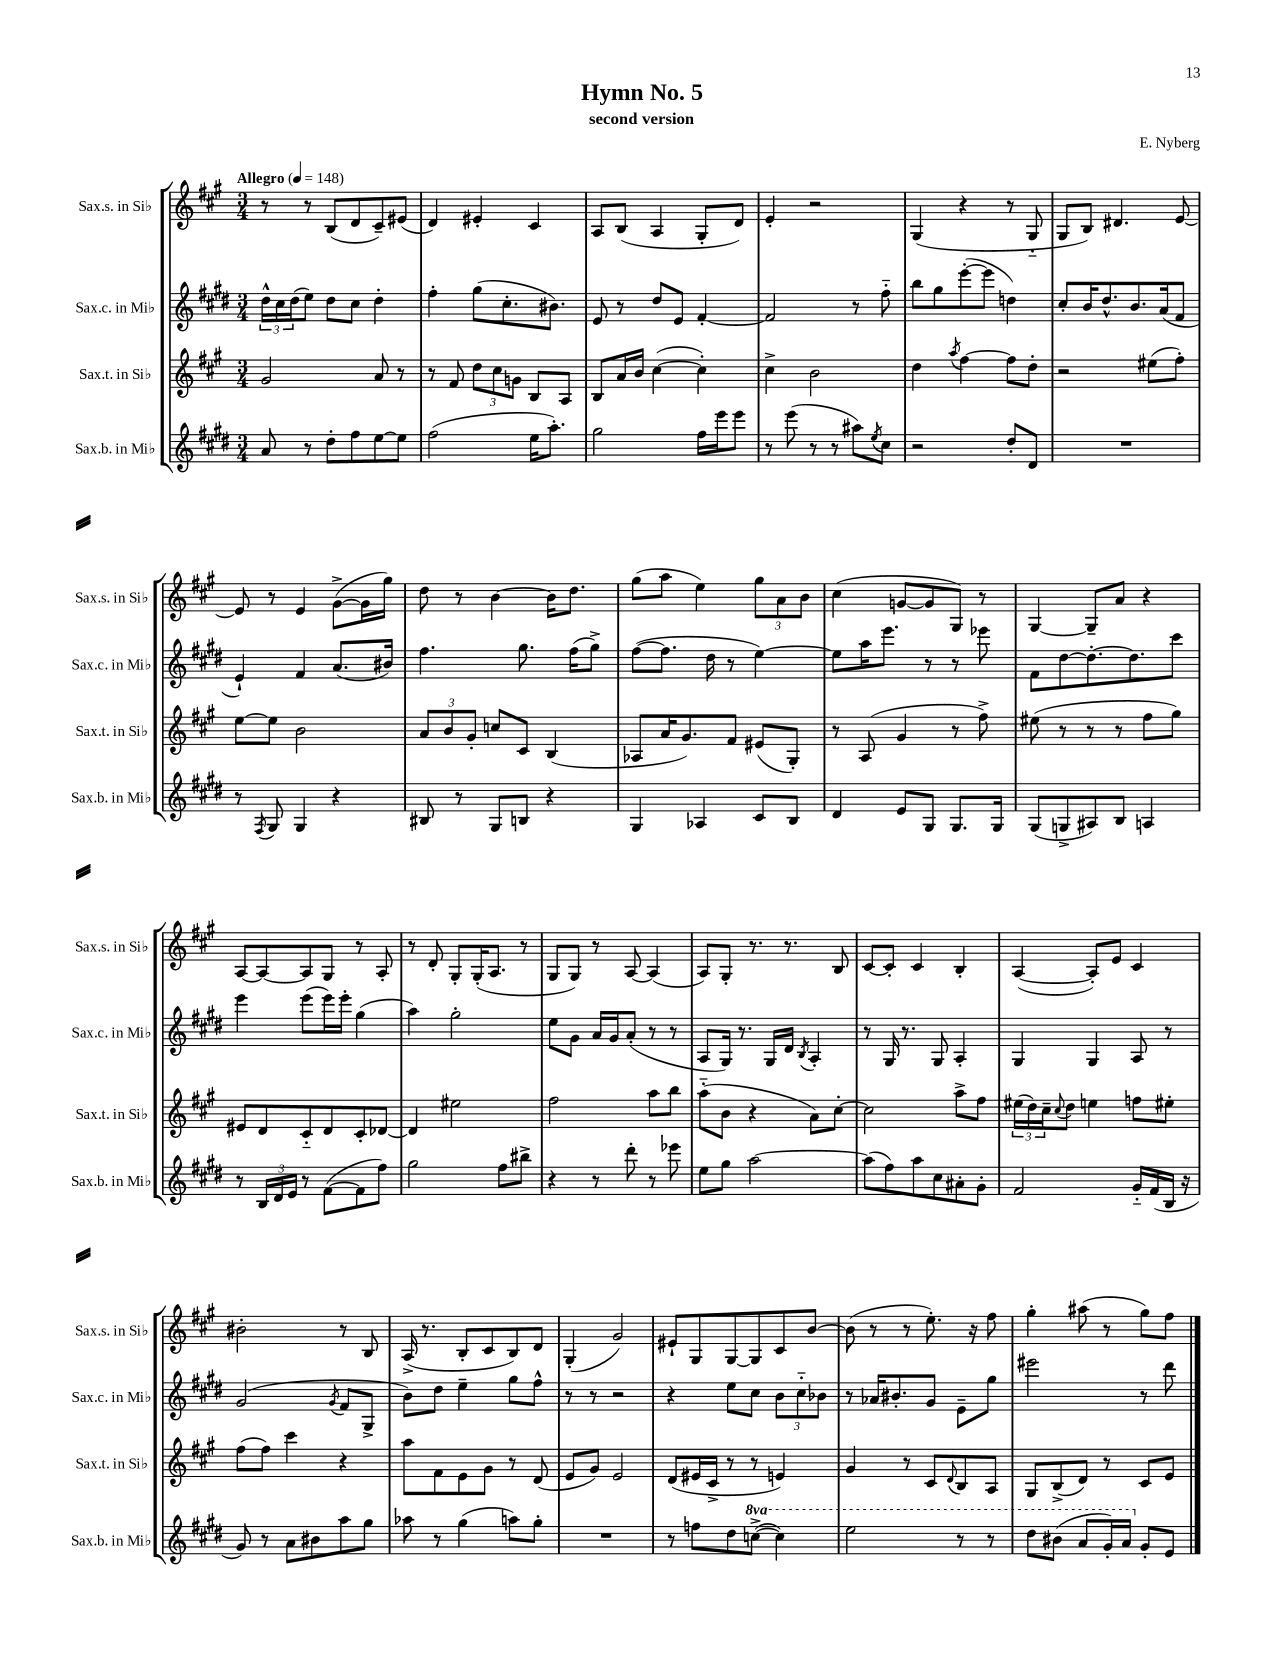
\header { title = "Hymn No. 5" composer = "E. Nyberg" subtitle = "second version" }
<<
\new StaffGroup <<
\new Staff = "s0" \with { instrumentName = "Sax.s. in Sib" shortInstrumentName = "Sax.s. in Sib" } {
    \clef treble \key a \major \numericTimeSignature \time 3/4 \tempo "Allegro" 4 = 148
    r8 r8 b8( d'8 cis'8--) eis'8( |
    d'4) eis'4-. cis'4 |
    a8 b8( a4 gis8-. d'8) |
    e'4-. r2 |
    gis4( r4 r8 gis8-_ |
    gis8 b8) dis'4. e'8~ |
    e'8 r8 e'4 gis'8~->( gis'16 gis''16) |
    d''8 r8 b'4~ b'16 d''8. |
    gis''8( a''8 e''4) \tuplet 3/2 { gis''8 a'8 b'8 } |
    cis''4( g'8~ g'8 gis8) r8 |
    gis4~ gis8-- a'8 r4 |
    a8~ a8~ a8 gis8 r8 a8-. |
    r8 d'8-. gis8-. gis16-.( a8. r8 |
    gis8 gis8) r8 a8~ a4( |
    a8) gis8-. r8. r8. b8 |
    cis'8~ cis'8-. cis'4 b4-. |
    a4~( a8-.) e'8 cis'4 |
    bis'2-. r8 b8 |
    a16->( r8. b8-. cis'8 b8) d'8 |
    gis4-.( gis'2) |
    eis'8-! gis8 gis8~ gis8 cis'8 b'8~ |
    b'8( r8 r8 e''8.-.) r16 fis''8 |
    gis''4-. ais''8( r8 gis''8) fis''8 \bar "|." |
}
\new Staff = "s1" \with { instrumentName = "Sax.c. in Mib" shortInstrumentName = "Sax.c. in Mib" } {
    \clef treble \key e \major \numericTimeSignature \time 3/4
    \tuplet 3/2 { dis''16-^ cis''16 dis''16( } e''8) dis''8 cis''8 dis''4-. |
    fis''4-. gis''8( cis''8.-. bis'8.) |
    e'8 r8 dis''8 e'8 fis'4~-. |
    fis'2 r8 fis''8-_ |
    b''8 gis''8 e'''8~-.( e'''8 d''4) |
    cis''8-. b'16 dis''8.-^ b'8. a'16( fis'8 |
    e'4-!) fis'4 a'8.( bis'16) |
    fis''4. gis''8. fis''16( gis''8->) |
    fis''8~( fis''8. dis''16 r8 e''4~) |
    e''8 a''16 e'''8. r8 r8 ees'''8 |
    fis'8 dis''8~ dis''8.~-. dis''8. cis'''8 |
    e'''4 e'''8( e'''16) e'''16-. gis''4( |
    a''4) gis''2-. |
    e''8 gis'8 a'16 gis'16 a'8-.( r8 r8 |
    a8 gis16) r8. gis16 dis'16 \acciaccatura { b8 } a4-. |
    r8 gis16 r8. gis8 a4-. |
    gis4 gis4 a8 r8 |
    gis'2( \acciaccatura { gis'8 } fis'8 gis8-> |
    b'8) dis''8 e''4-- gis''8 fis''8-^ |
    r8 r8 r2 |
    r4 e''8 cis''8 \tuplet 3/2 { b'8 cis''8-_ bes'8 } |
    r8 aes'16 bis'8.-. gis'8 e'8-- gis''8 |
    eis'''2 r8 dis'''8 \bar "|." |
}
\new Staff = "s2" \with { instrumentName = "Sax.t. in Sib" shortInstrumentName = "Sax.t. in Sib" } {
    \clef treble \key a \major \numericTimeSignature \time 3/4
    gis'2 a'8 r8 |
    r8 fis'8 \tuplet 3/2 { d''8 cis''8 g'8 } b8 a8 |
    b8 a'16 b'16 cis''4~( cis''4-.) |
    cis''4-> b'2 |
    d''4 \acciaccatura { a''8 } fis''4~ fis''8 d''8-. |
    r2 eis''8( fis''8-.) |
    e''8~ e''8 b'2 |
    \tuplet 3/2 { a'8 b'8 gis'8-. } c''8 cis'8 b4( |
    aes8 a'16 gis'8.) fis'8 eis'8( gis8-.) |
    r8 a8( gis'4 r8 fis''8->) |
    eis''8( r8 r8 r8 fis''8 gis''8) |
    eis'8 d'8 cis'8-_ d'8 cis'8-. des'8~ |
    des'4 eis''2 |
    fis''2 a''8 b''8 |
    a''8-_( b'8 r4 a'8) cis''8~-. |
    cis''2 a''8-> fis''8 |
    \tuplet 3/2 { eis''16( d''16) cis''16-- } \appoggiatura { cis''8 } d''8 e''4 f''8 eis''8-. |
    fis''8( fis''8) cis'''4 r4 |
    a''8 fis'8 e'8 gis'8 r8 d'8( |
    e'8 gis'8) e'2 |
    d'8( eis'16 cis'16-> r8 r8 e'4) |
    gis'4 r8 cis'8 \appoggiatura { d'8 } b8 a8 |
    gis8 b8->( d'8) r8 cis'8 e'8 \bar "|." |
}
\new Staff = "s3" \with { instrumentName = "Sax.b. in Mib" shortInstrumentName = "Sax.b. in Mib" } {
    \clef treble \key e \major \numericTimeSignature \time 3/4 \set Staff.ottavationMarkups = #ottavation-simple-ordinals
    a'8 r8 dis''8-. fis''8 e''8~ e''8 |
    fis''2( e''16 a''8.-.) |
    gis''2 fis''16 e'''16 e'''8 |
    r8 e'''8( r8 r8 ais''8) \acciaccatura { e''8 } cis''8 |
    r2 dis''8-. dis'8 |
    R2. |
    r8 \acciaccatura { fis8 } gis8 gis4 r4 |
    bis8 r8 gis8 b8 r4 |
    gis4 aes4 cis'8 b8 |
    dis'4 e'8 gis8 gis8. gis16 |
    gis8( g8-> ais8) b8 a4 |
    r8 \tuplet 3/2 { b16 dis'16 e'16 } r8 fis'8~( fis'8 fis''8) |
    gis''2 fis''8 bis''8-> |
    r4 r8 dis'''8-. r8 ees'''8 |
    e''8 gis''8 a''2~ |
    a''8( fis''8) a''8 cis''8 ais'8-. gis'8-. |
    fis'2 gis'16-_ fis'16( b16 r16 |
    gis'8) r8 a'8 bis'8 a''8 gis''8 |
    aes''8 r8 gis''4( a''8) gis''8-. |
    R2. |
    r8 f''8 dis''8 \ottava #1 c'''8~->( c'''4) |
    e'''2 r8 r8 |
    dis'''8 bis''8( a''8 gis''16-.) a''16 \ottava #0 gis'8-. e'8 \bar "|." |
}
>>
>>
\layout { \context { \Score \remove "Bar_number_engraver" } }
